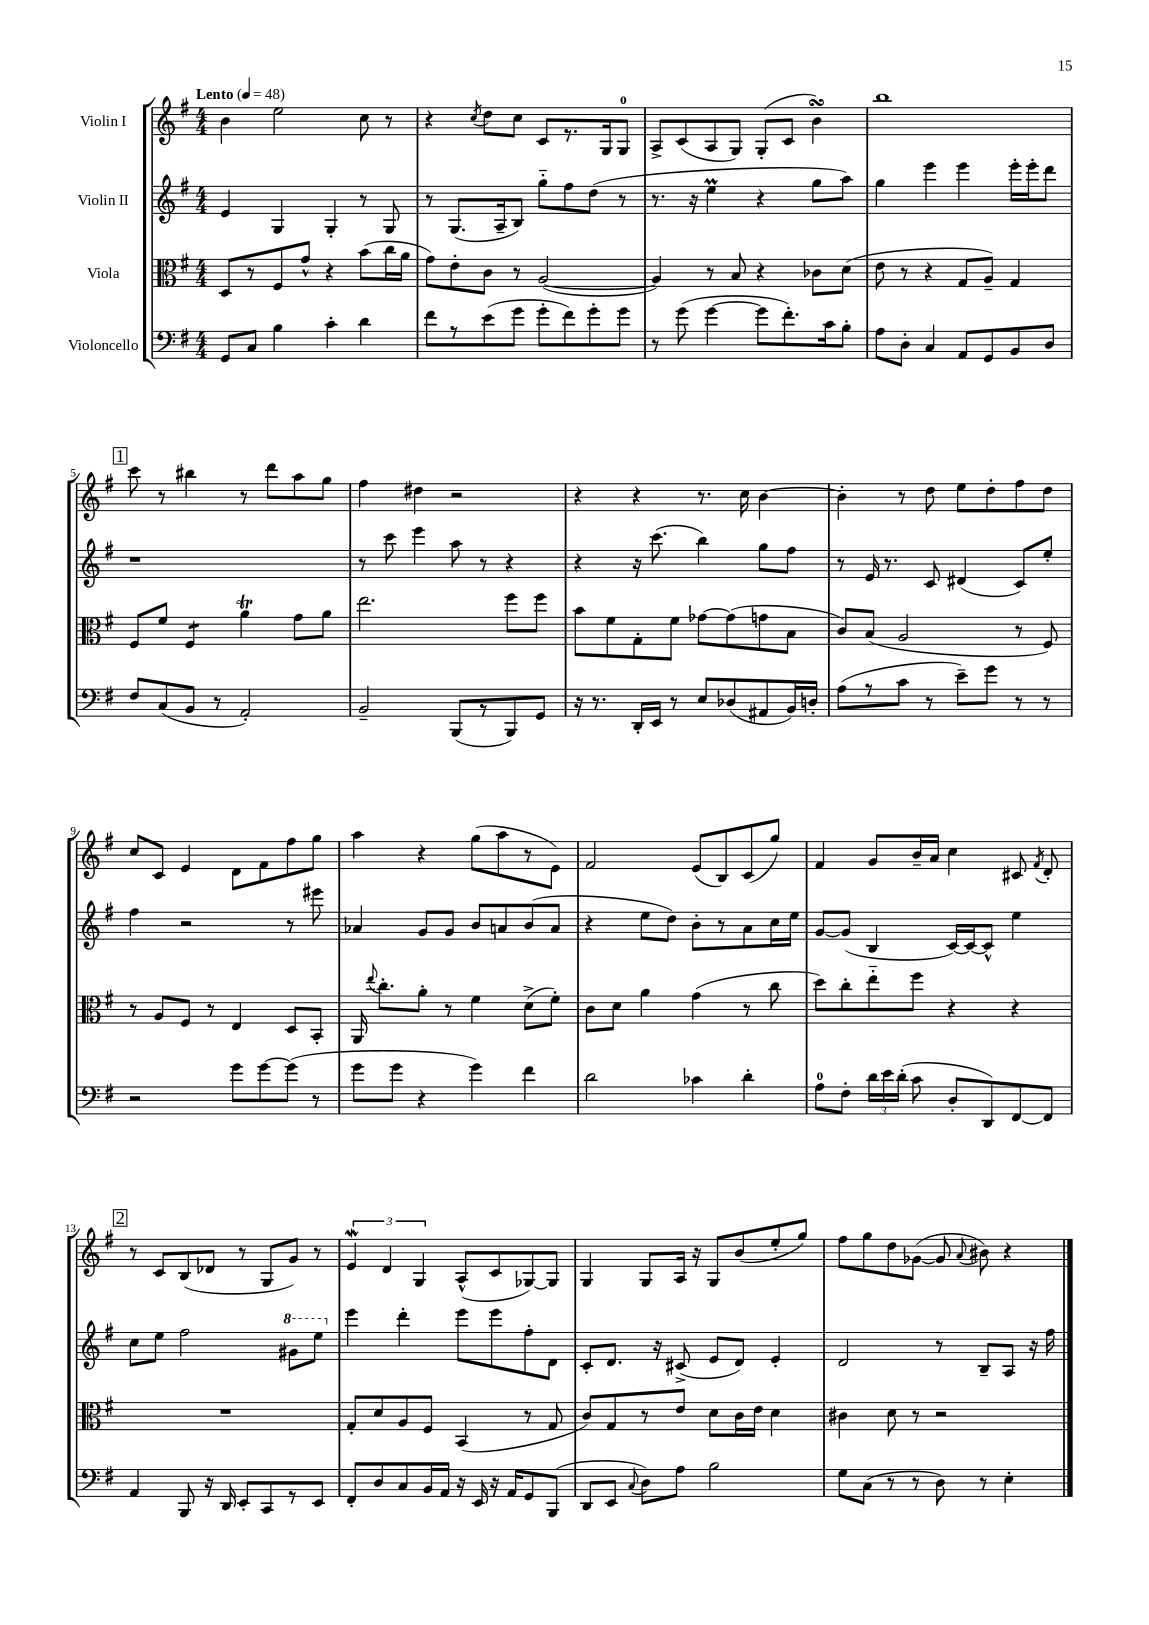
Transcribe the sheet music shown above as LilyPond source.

<<
\new StaffGroup <<
\new Staff = "s0" \with { instrumentName = "Violin I" } {
    \clef treble \key g \major \numericTimeSignature \time 4/4 \tempo "Lento" 4 = 48
    \autoBeamOff b'4 e''2 c''8 r8 |
    r4 \acciaccatura { c''8 } d''8[ c''8] c'8[ r8. g16 g8]-0 |
    a8[-> c'8( a8 g8]) g8[-.( c'8] b'4\turn) |
    b''1 |
    \mark \markup { \box "1" } c'''8 r8 bis''4 r8 d'''8[ a''8 g''8] |
    fis''4 dis''4 r2 |
    r4 r4 r8. c''16 b'4~ |
    b'4-. r8 d''8 e''8[ d''8-. fis''8 d''8] |
    c''8[ c'8] e'4 d'8[ fis'8 fis''8 g''8] |
    a''4 r4 g''8[( a''8 r8 e'8]) |
    fis'2 e'8[( b8) c'8( g''8]) |
    fis'4 g'8[ b'16-- a'16] c''4 cis'8 \acciaccatura { fis'8 } d'8-. |
    \mark \markup { \box "2" } r8 c'8[ b8( des'8] r8 g8[ g'8]) r8 |
    \tuplet 3/2 { e'4\mordent d'4 g4 } a8[-^( c'8 ges8~) ges8] |
    g4 g8[ a16] r16 g8[ b'8( e''8-. g''8]) |
    fis''8[ g''8 d''8 ges'8]~( ges'8 \appoggiatura { a'8 } bis'8) r4 \bar "|." |
}
\new Staff = "s1" \with { instrumentName = "Violin II" } {
    \clef treble \key g \major \numericTimeSignature \time 4/4
    \autoBeamOff e'4 g4 g4-. r8 g8 |
    r8 g8.[( a16-- b8]) g''8[-_ fis''8 d''8]( r8 |
    r8. r16 e''4\prall r4 g''8[ a''8]) |
    g''4 e'''4 e'''4 e'''16[-. e'''16-. d'''8] |
    \mark \markup { \box "1" } r1 |
    r8 c'''8 e'''4 a''8 r8 r4 |
    r4 r16 c'''8.( b''4) g''8[ fis''8] |
    r8 e'16 r8. c'8 dis'4( c'8[) e''8]-. |
    fis''4 r2 r8 eis'''8 |
    aes'4 g'8[ g'8] b'8[ a'8 b'8( a'8] |
    r4 e''8[ d''8]) b'8[-. r8 a'8 c''16 e''16] |
    g'8[~ g'8]( b4 c'16[~) c'16~ c'8]-^ e''4 |
    \mark \markup { \box "2" } c''8[ e''8] fis''2 \ottava #1 gis''8[ e'''8] \ottava #0 |
    e'''4 d'''4-. e'''8[ e'''8 fis''8-. d'8] |
    c'8[-. d'8.] r16 cis'8->( e'8[ d'8]) e'4-. |
    d'2 r8 b8[-- a8] r16 fis''16 \bar "|." |
}
\new Staff = "s2" \with { instrumentName = "Viola" } {
    \clef alto \key g \major \numericTimeSignature \time 4/4
    \autoBeamOff d8[ r8 fis8 g'8]-^ r4 b'8[( c''16 a'16] |
    g'8[) e'8-. c'8] r8 a2~( |
    a4) r8 b8 r4 ces'8[ d'8]( |
    e'8 r8 r4 g8[ a8]--) g4 |
    \mark \markup { \box "1" } fis8[ fis'8] fis4:8 a'4\trill g'8[ a'8] |
    e''2. fis''8[ fis''8] |
    b'8[ fis'8 g8-. fis'8] ges'8[~ ges'8( g'8 b8] |
    c'8[) b8]( a2 r8 fis8) |
    r8 a8[ fis8] r8 e4 d8[ b,8]-. |
    a,16 \appoggiatura { e''8 } c''8.[-. a'8]-. r8 fis'4 d'8[->( fis'8]-.) |
    c'8[ d'8] a'4 g'4( r8 c''8 |
    d''8[) c''8-. e''8-_ fis''8] r4 r4 |
    \mark \markup { \box "2" } R1 |
    g8[-. d'8 a8 fis8] b,4( r8 g8 |
    c'8[) g8 r8 e'8] d'8[ c'16 e'16] d'4 |
    cis'4 d'8 r8 r2 \bar "|." |
}
\new Staff = "s3" \with { instrumentName = "Violoncello" } {
    \clef bass \key g \major \numericTimeSignature \time 4/4
    \autoBeamOff g,8[ c8] b4 c'4-. d'4 |
    fis'8[ r8 e'8( g'8] g'8[-. fis'8) g'8-. g'8] |
    r8 g'8( g'4~ g'8[ fis'8.-.) c'16 b8]-. |
    a8[ d8]-. c4 a,8[ g,8 b,8 d8] |
    \mark \markup { \box "1" } fis8[ c8( b,8] r8 a,2-.) |
    b,2-- b,,8[( r8 b,,8) g,8] |
    r16 r8. d,16[-. e,16] r8 e8[ des8( ais,8 b,16) d16]-. |
    a8[( r8 c'8] r8 e'8[--) g'8] r8 r8 |
    r2 g'8[ g'8~ g'8]( r8 |
    g'8[ g'8] r4 g'4) fis'4 |
    d'2 ces'4 d'4-. |
    a8[-0 fis8]-. \tuplet 3/2 { d'16[ e'16 d'16]-.( } c'8 d8[-. d,8) fis,8~ fis,8] |
    \mark \markup { \box "2" } a,4 b,,8 r16 d,16 e,8[-. c,8 r8 e,8] |
    fis,8[-. d8 c8 b,16 a,16] r16 e,16 r16 a,16[ g,8 b,,8]( |
    d,8[ e,8] \appoggiatura { c8 } d8[) a8] b2 |
    g8[ c8]( r8 r8 d8) r8 e4-. \bar "|." |
}
>>
>>
